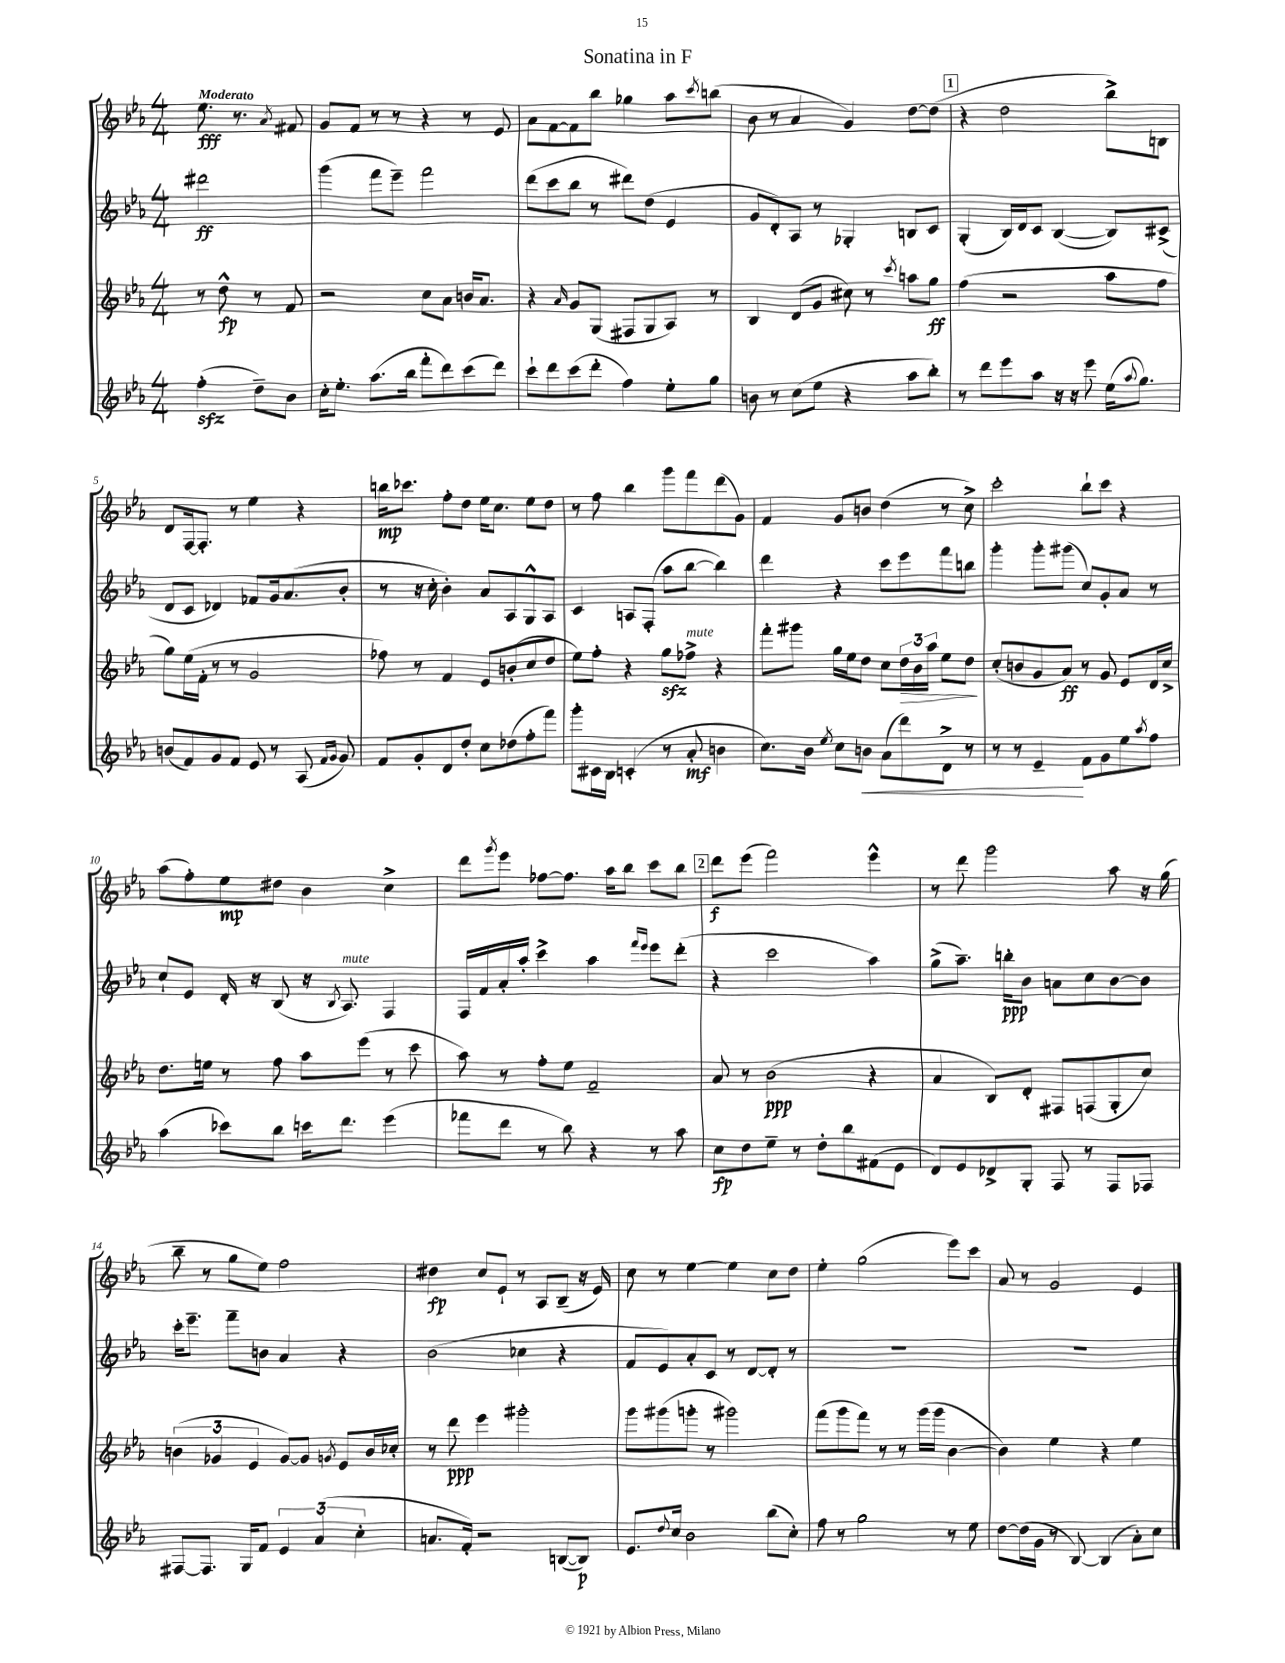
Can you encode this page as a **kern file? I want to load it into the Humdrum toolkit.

**kern	**kern	**kern	**kern
*staff4	*staff3	*staff2	*staff1
*clefG2	*clefG2	*clefG2	*clefG2
*k[b-e-a-]	*k[b-e-a-]	*k[b-e-a-]	*k[b-e-a-]
*M4/4	*M4/4	*M4/4	*M4/4
(4ff'	8r	2ddd#	8.ee-
.	8dd^^	.	.
.	.	.	8.r
8dd~)	8r	.	.
.	.	.	8qa-
8b-	8f	.	8f#
=	=	=	=
16cc'	2r	(4ggg	8g
8.ee-'	.	.	.
.	.	.	8f
(8.aa-	.	8fff	8r
.	.	8eee-~)	8r
16bb-	.	.	.
8fff'	8cc	2fff	4r
8ddd)	8a-	.	.
(8ccc	16b	.	8r
.	8.a-	.	.
8ddd)	.	.	8e-
=	=	=	=
8ccc`	4r	(8ddd	8a-
8ddd	.	8ccc	[8f
.	16qqa-	.	.
(8ccc	8g	8bb-	8f]
8ddd'	(8G	8r	8bb-
4ff)	8F#	8ddd#)	4gg-
.	8G	(8dd	.
8ee-'	8A-)	4e-	8aa-
.	.	.	8qccc
8gg	8r	.	(8bb
=	=	=	=
8b	4B-	8g	8b-
8r	.	8d')	8r
(8cc	(8d	8A-	4a-
8ee-	8g	8r	.
4r	8cc#)	4G-'	4g)
.	8r	.	.
.	8qccc	.	.
8aa-	8aa	8B	[8dd
8bb-')	8gg	8c	(8dd]
=	=	=	=
8r	(4ff	(4G'	4r
8ddd	.	.	.
8eee-	2r	16B-)	2dd
.	.	16d	.
8aa-	.	8c	.
16r	.	([4B-	.
16r	.	.	.
8eee-	.	.	.
(16ee-	8aa-	8B-])	8bb-^)
8qqaa-	.	.	.
8.gg)	.	.	.
.	8ff	(8c#^	8B
=	=	=	=
(8b	8gg)	8d	8d
8f)	(16ee-	8c	[16F
.	16f'	.	8.F']
8g	8r	4d-)	.
8f	8r	.	8r
8e-	2g	8f-	4ee-
8r	.	16g	.
.	.	(8.a-	.
(8A-	.	.	4r
16qqf	.	.	.
16qqg	.	.	.
8g)	.	8b-'	.
=	=	=	=
8f	8ff-)	8r	16bb
.	.	.	8.ccc-
8g'	8r	16r	.
.	.	16cc'	.
8d	4f	4b-')	8ff'
8dd'	.	.	8dd
8cc	8e-	8a-	16ee-
.	.	.	8.cc
(8dd-	(8b'	8A-	.
8ff'	8cc	8G^^	8ee-
8fff)	8dd	8A-	8dd
=	=	=	=
8ggg'	8ee-)	4c	8r
16c#	8ff'	.	8ff
16B-	.	.	.
(4c'	4r	8A	4bb-
.	.	(8F'	.
8r	8gg	8aa-	8ggg
8a-'	8ff-^	[8bb-	8fff
4b	4r	4bb-])	(8ddd
.	.	.	8g)
=	=	=	=
8.cc)	8fff'	4ddd	4f
.	8ggg#	.	.
16b-	.	.	.
8qee-	.	.	.
8cc	16gg	4r	8g
.	16ee-	.	.
8b	8dd	.	8b
(8a-	8cc	8ccc	(4dd
8ddd)	24dd	8eee-	.
.	24b-	.	.
.	24aa-	.	.
8d^	8ee-	8fff	8r
8r	8dd	8bb	8cc^)
=	=	=	=
8r	(8cc'	4ggg'	2ccc'
8r	8b	.	.
4e-~	8g	8ggg'	.
.	8a-)	(8ggg#	.
8f	8r	8cc)	8bb-`
8g	8g	8g'	8ccc
8ee-	8e-	8a-	4r
8qaa-	.	.	.
8ff	16d	8r	.
.	16cc^	.	.
=	=	=	=
(4aa-	8.dd	8cc`	(8aa-
.	.	8e-	8ff')
.	16ee	.	.
8ccc-)	8r	16d'	8ee-
.	.	16r	.
8bb-	8ff	(8B-	8dd#
16ccc	8aa-	16r	4b-
.	.	8qB-	.
8.ddd	.	8.A-)	.
.	(8eee-	.	.
(4eee-	8r	4F	4cc^
.	8ccc	.	.
=	=	=	=
8fff-	8aa-)	16F	8ddd
.	.	16f	.
.	.	.	8qggg
8ddd	8r	16a-'	8eee-
.	.	16aa-'	.
8r	8ff'	4ccc^	[8ff-
8bb-)	8ee-	.	8.ff-]
4r	2f~	4aa-	.
.	.	.	16aa-
.	.	.	8bb-
.	.	16qqfff	.
.	.	16qqeee-	.
8r	.	8eee-	8ccc
8aa-	.	(8ddd'	8bb-
=	=	=	=
8cc	8a-	4r	8ddd
8dd	8r	.	(8eee-
8ee-~	(2b-	2ccc	2fff)
8r	.	.	.
8dd'	.	.	.
8bb-	.	.	.
(8f#	4r	4aa-)	4eee-^^
8e-	.	.	.
=	=	=	=
8d)	4a-	(8gg^	8r
8e-	.	8.aa-~)	8ddd
8d-^	8B-)	.	2ggg
.	.	16bb'	.
8G'	8d'	8b-	.
8F	8F#	8a	.
8r	(8F	8cc	.
8F	8G'	[8b-	8aa-
8F-	8cc)	8b-]	16r
.	.	.	(16gg
=	=	=	=
[8F#	(6b	16ccc'	8bb-~
.	.	8.eee-~	.
8.F#]	.	.	8r
.	6g-	.	.
.	.	8fff~	8gg
16G	.	.	.
.	6e-	.	.
8f	.	8b	8ee-)
6e-	[8g-)	4a-	2ff
.	8g-]	.	.
(6a-	.	.	.
.	8qg	.	.
.	8e-	4r	.
6cc'	.	.	.
.	16b	.	.
.	16cc-'	.	.
=	=	=	=
8.a	8r	(2b-	4dd#
.	8ddd	.	.
16f')	.	.	.
2r	4eee-	.	8cc
.	.	.	8e-`
.	2ggg#'	4cc-	8r
.	.	.	8A-
([8B	.	4r	(8B-~
8B])	.	.	16r
.	.	.	16e-)
=	=	=	=
8.e-	8ggg	8f	8cc
.	(8ggg#	8e-)	8r
8qqdd	.	.	.
16cc	.	.	.
2b-	8ggg'	8a-'	[4ee-
.	8r	8c	.
.	2ggg#)	8r	4ee-]
.	.	[8d	.
(8bb-	.	8d']	8cc
8cc')	.	8r	8dd
=	=	=	=
8ff	(8fff	1r	4ee-'
8r	8ggg	.	.
2gg	8fff)	.	(2gg
.	8r	.	.
.	8r	.	.
.	(16ggg	.	.
.	16ggg	.	.
8r	[4b-	.	8eee-)
8ee-	.	.	8ccc
=	=	=	=
[8dd	4b-])	1r	8a-
(16dd]	.	.	8r
16g	.	.	.
8r	4ee-	.	2g
[8B-)	.	.	.
(4B-]	4r	.	.
8a-')	4ee-	.	4e-
8cc	.	.	.
==	==	==	==
*-	*-	*-	*-
